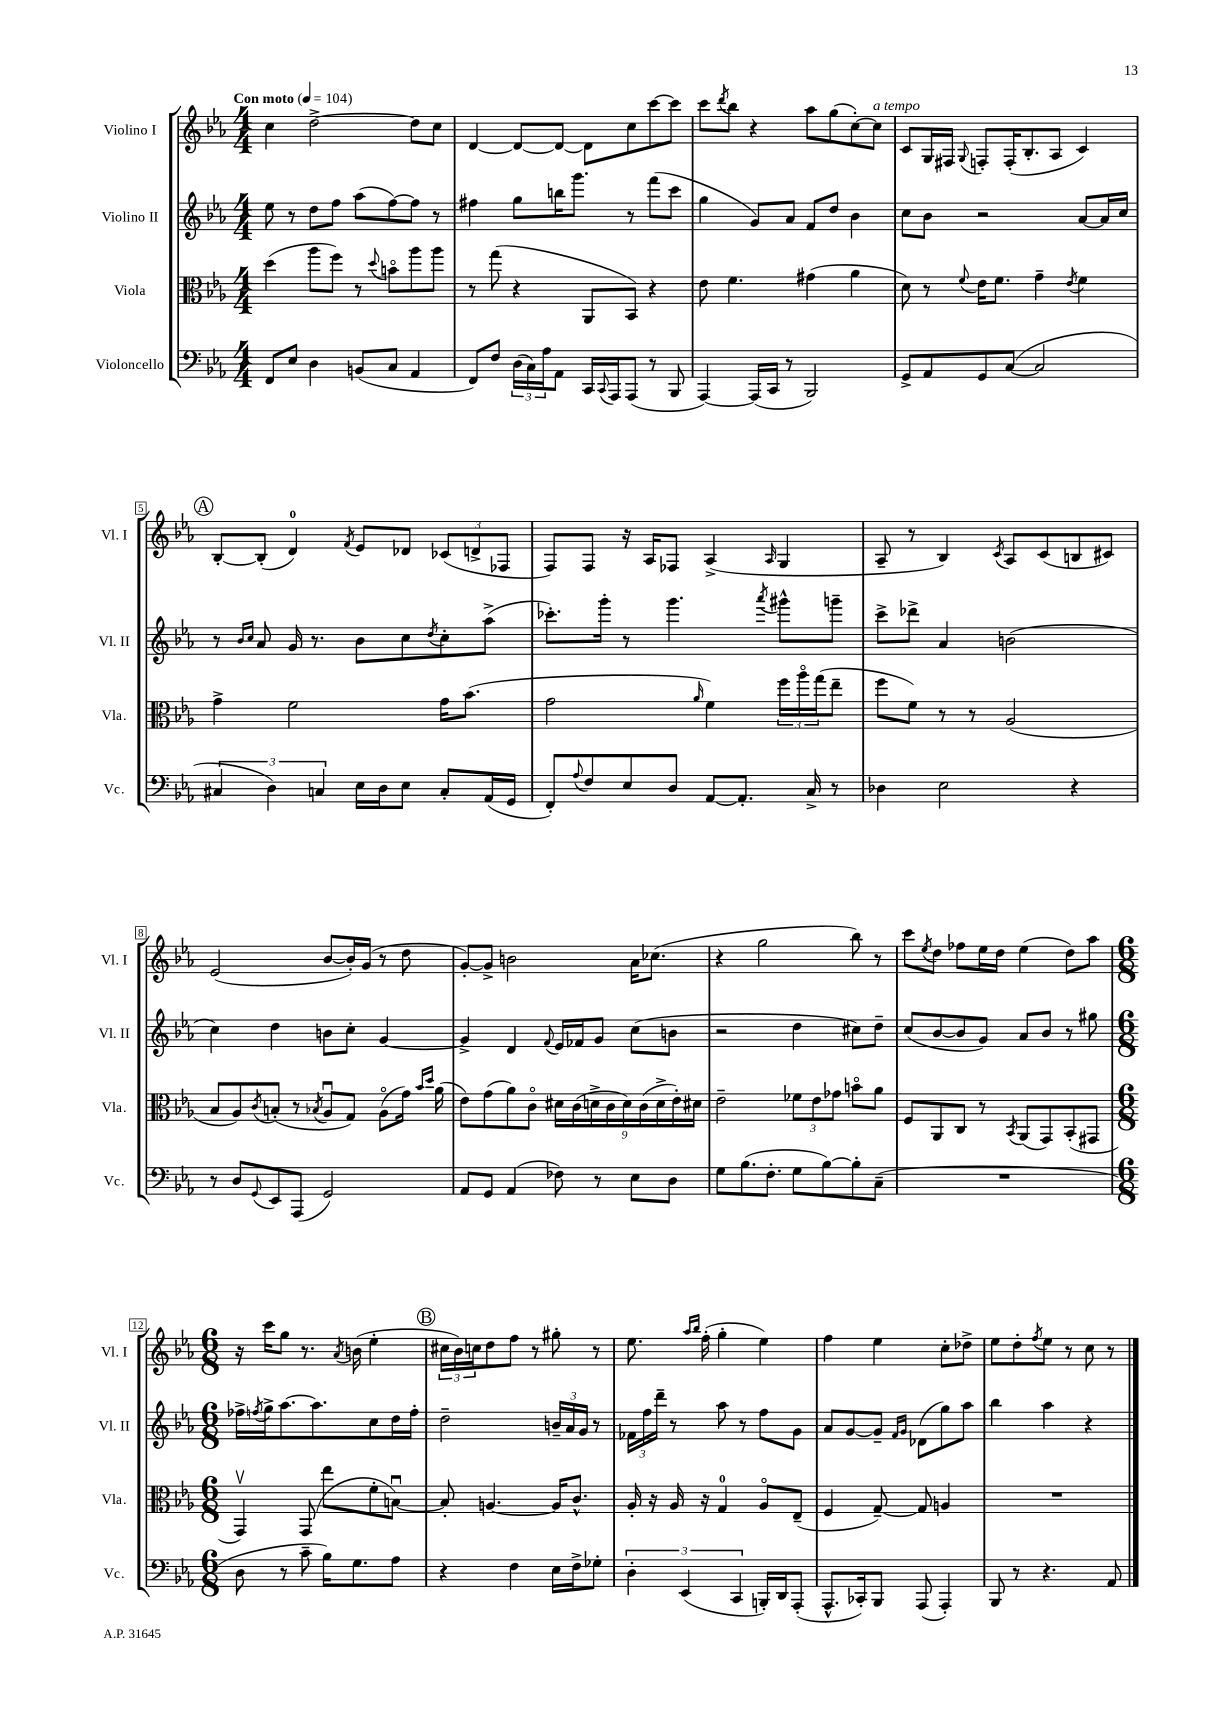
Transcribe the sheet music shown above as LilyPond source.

<<
\new StaffGroup <<
\new Staff = "s0" \with { instrumentName = "Violino I" shortInstrumentName = "Vl. I" } {
    \clef treble \key ees \major \numericTimeSignature \time 4/4 \tempo "Con moto" 4 = 104
    c''4 d''2~-> d''8 c''8 |
    d'4~ d'8~ d'8~ d'8 c''8 c'''8~ c'''8 |
    c'''8 \acciaccatura { d'''8 } bes''8 r4 aes''8 g''8( c''8~-.) c''8^\markup { \italic "a tempo" } |
    c'8 g16 fis16 \appoggiatura { g8 } f8-. f16-.( bes8.-. aes8 c'4) |
    \mark \markup { \circle "A" } bes8~-. bes8-.( d'4-0) \acciaccatura { f'8 } ees'8 des'8 \tuplet 3/2 { ces'8( d'8-> fes8 } |
    f8) f8 r16 aes16 fes8 aes4->( \grace { aes16 } g4 |
    aes8-- r8 bes4) \acciaccatura { c'8 } aes8 c'8( b8 cis'8) |
    ees'2( bes'8~ bes'16-.) g'16( r8 d''8 |
    g'8~-.) g'8-> b'2 aes'16 ces''8.( |
    r4 g''2 bes''8) r8 |
    c'''8 \acciaccatura { ees''8 } d''8 fes''8 ees''16 d''16 ees''4( d''8) aes''8 |
    \numericTimeSignature \time 6/8 r16 c'''16 g''8 r8. \acciaccatura { aes'8 } b'16( ees''4-. |
    \mark \markup { \circle "B" } \tuplet 3/2 { cis''16 bes'16) c''16 } d''8 f''8 r8 gis''8-. r8 |
    ees''8. \grace { aes''16 bes''16 } f''16-.( g''4-. ees''4) |
    f''4 ees''4 c''8-. des''8-> |
    ees''8 d''8-. \acciaccatura { f''8 } ees''8 r8 c''8 r8 \bar "|." |
}
\new Staff = "s1" \with { instrumentName = "Violino II" shortInstrumentName = "Vl. II" } {
    \clef treble \key ees \major \numericTimeSignature \time 4/4
    ees''8 r8 d''8 f''8 aes''8( f''8~) f''8 r8 |
    fis''4 g''8 b''16 g'''8. r8 f'''8( c'''8 |
    g''4 g'8) aes'8 f'8 d''8 bes'4 |
    c''8 bes'8 r2 aes'8~ aes'16 c''16 |
    \mark \markup { \circle "A" } r8 \grace { bes'16 c''16 } aes'8 g'16 r8. bes'8 c''8 \acciaccatura { d''8 } c''8-. aes''8->( |
    ces'''8.-.) g'''16-. r8 g'''4. \acciaccatura { aes'''8 } gis'''8-^ g'''8-- |
    c'''8-> des'''8-> aes'4 b'2( |
    c''4) d''4 b'8 c''8-. g'4~ |
    g'4-> d'4 \appoggiatura { f'8 } ees'16 fes'16 g'8 c''8( b'8 |
    r2 d''4 cis''8) d''8-- |
    c''8( bes'8~ bes'8 g'8) aes'8 bes'8 r8 gis''8 |
    \numericTimeSignature \time 6/8 fes''16-> \acciaccatura { f''8 } g''16-> aes''8.~ aes''8. c''8 d''16 f''16-. |
    \mark \markup { \circle "B" } d''2-- \tuplet 3/2 { b'16-- aes'16 g'16 } r8 |
    \tuplet 3/2 { fes'16 f''16 d'''16-- } r8 aes''8 r8 f''8 g'8 |
    aes'8 g'8~ g'8-- \grace { f'16 g'16 } des'8( g''8) aes''8 |
    bes''4 aes''4 r4 \bar "|." |
}
\new Staff = "s2" \with { instrumentName = "Viola" shortInstrumentName = "Vla." } {
    \clef alto \key ees \major \numericTimeSignature \time 4/4
    d''4( aes''8 f''8) r8 \appoggiatura { d''8 } b'8\flageolet aes''8 aes''8 |
    r8 g''8( r4 aes,8 bes,8) r4 |
    ees'8 f'4. gis'4( aes'4 |
    d'8) r8 \appoggiatura { f'8 } ees'16 f'8. g'4-- \acciaccatura { ees'8 } f'4 |
    \mark \markup { \circle "A" } g'4-> f'2 g'16 bes'8.( |
    g'2 \grace { aes'16 } f'4) \tuplet 3/2 { f''16 aes''16\flageolet g''16( } ees''8-- |
    f''8 f'8) r8 r8 aes2( |
    bes8 aes8) \acciaccatura { c'8 } b8-.( r8 \acciaccatura { bes8 } aes8\downbow g8) aes8\flageolet( g'16) \grace { bes'16 d''16 } aes'16( |
    ees'8) g'8( aes'8) c'8\flageolet \tuplet 9/8 { dis'16 c'16( d'16-> c'16 d'16) c'16( d'16-> ees'16-.) dis'16 } |
    ees'2-- \tuplet 3/2 { fes'8 ees'8 ges'8 } b'8\flageolet aes'8 |
    f8 aes,8 c8 r8 \acciaccatura { bes,8 } aes,8( g,8) bes,8-.( gis,8 |
    \numericTimeSignature \time 6/8 g,4\upbow) g,8( ees''8 f'8-. b8~\downbow) |
    \mark \markup { \circle "B" } b8-. a4.~ a16 c'8.-^ |
    aes16-. r16 aes16 r16 g4-0 aes8\flageolet ees8--( |
    f4 g8~--) g8 a4 |
    R2. \bar "|." |
}
\new Staff = "s3" \with { instrumentName = "Violoncello" shortInstrumentName = "Vc." } {
    \clef bass \key ees \major \numericTimeSignature \time 4/4
    f,8 ees8 d4 b,8( c8 aes,4 |
    f,8) f8 \tuplet 3/2 { d16( c16) aes16 } aes,8 c,16 \appoggiatura { c,8 } aes,,16 aes,,8( r8 bes,,8 |
    aes,,4~) aes,,16( c,16 r8 bes,,2) |
    g,8-> aes,8 g,8 c8~( c2 |
    \mark \markup { \circle "A" } \tuplet 3/2 { cis4 d4) c4 } ees16 d16 ees8 c8-. aes,16( g,16 |
    f,8-.) \appoggiatura { aes8 } f8 ees8 d8 aes,8~ aes,8.-. c16-> r8 |
    des4 ees2 r4 |
    r8 d8 \appoggiatura { g,8 } ees,8 aes,,8( g,2) |
    aes,8 g,8 aes,4( fes8) r8 ees8 d8 |
    g8 bes8.( f8.-. g8 bes8~) bes8-. c8--( |
    R1 |
    \numericTimeSignature \time 6/8 d8 r8 c'8-- bes16) g8. aes8 |
    \mark \markup { \circle "B" } r4 f4 ees16 f16-> ges8-. |
    \tuplet 3/2 { d4-. ees,4( c,4 } b,,16-.) d,16 aes,,8-.( |
    aes,,8.-^ ces,16-.) bes,,8 aes,,8( aes,,4-.) |
    bes,,8 r8 r4. aes,8 \bar "|." |
}
>>
>>
\layout { \context { \Score \override BarNumber.stencil = #(make-stencil-boxer 0.1 0.3 ly:text-interface::print) } }
